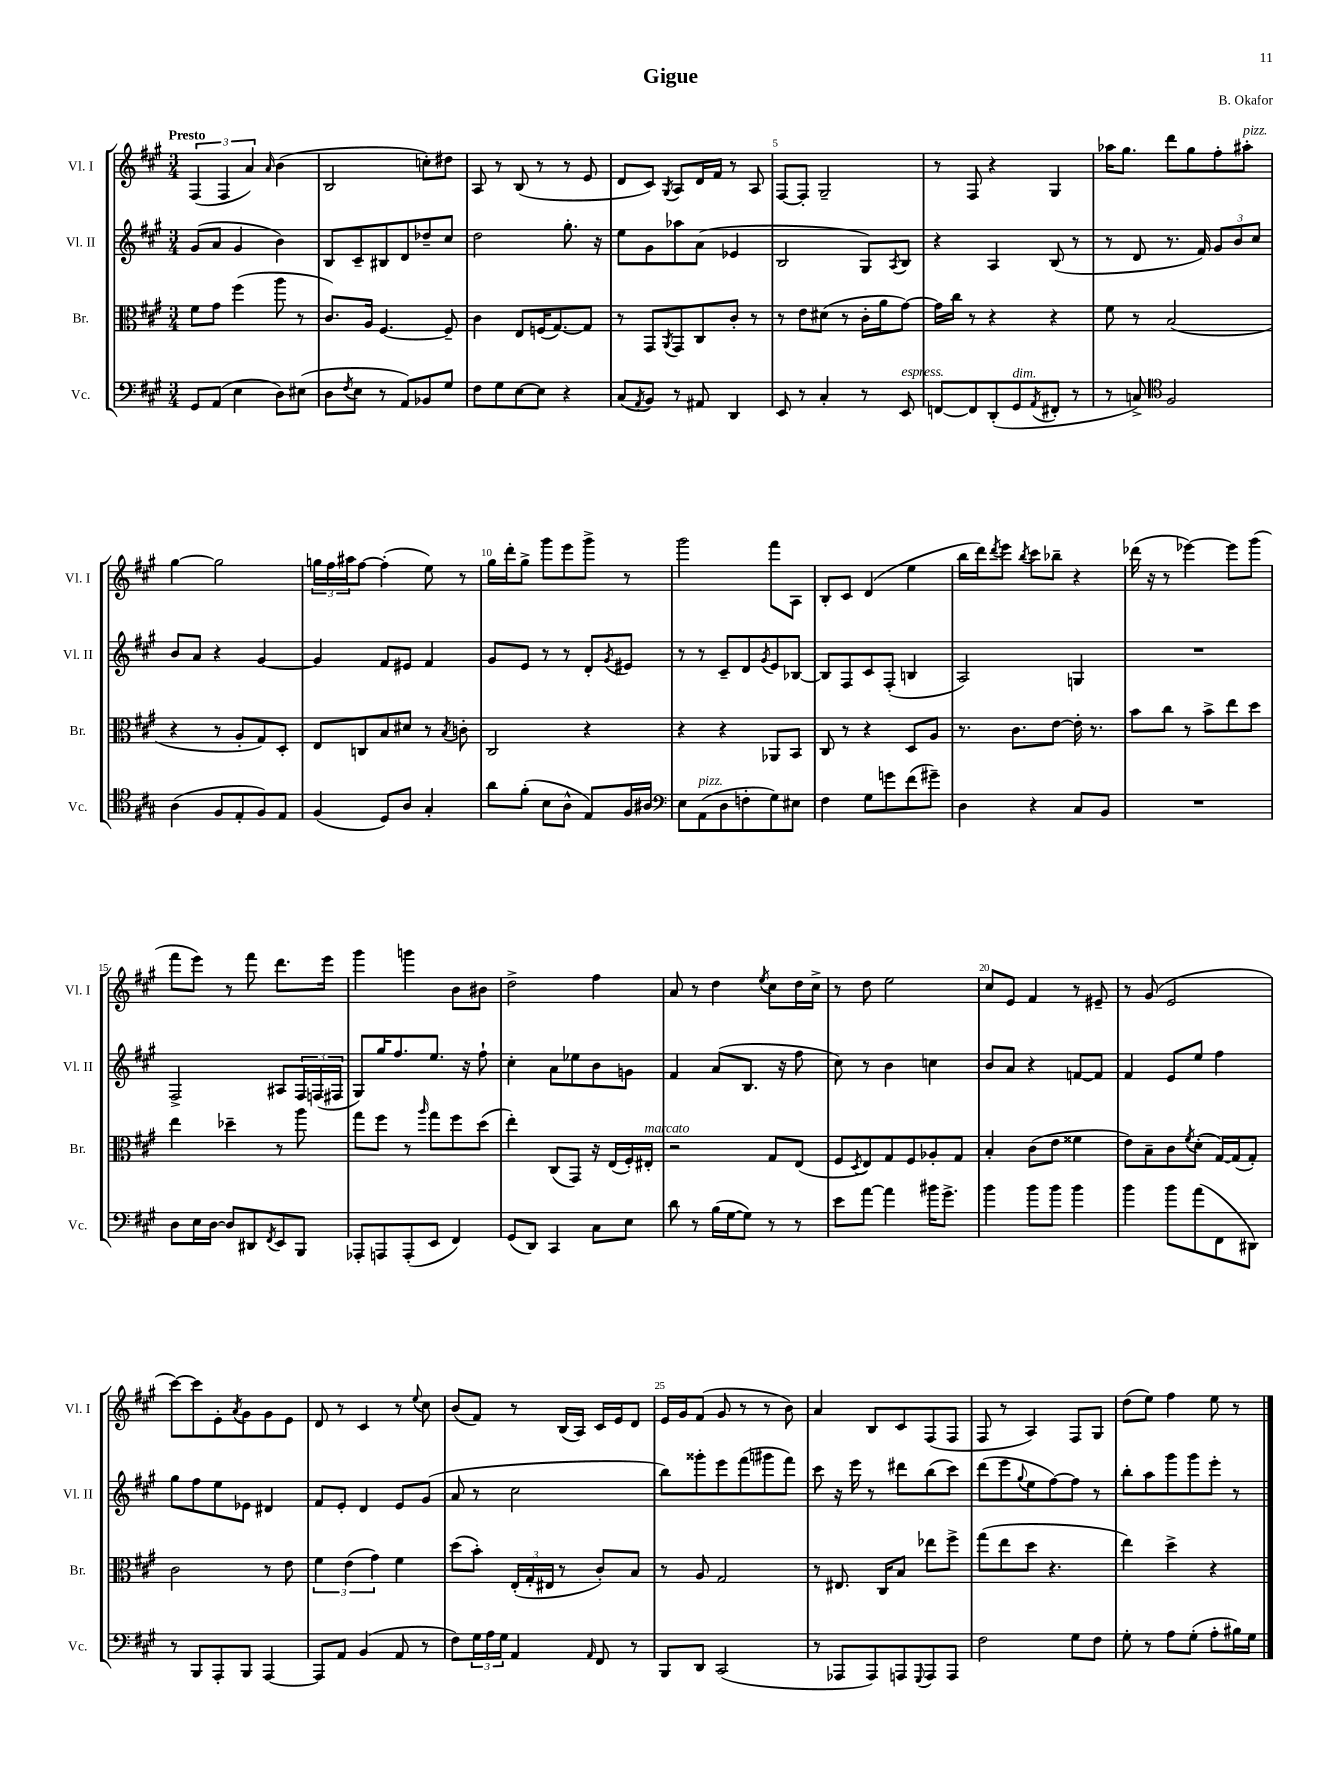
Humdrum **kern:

**kern	**kern	**kern	**kern
*staff4	*staff3	*staff2	*staff1
*clefF4	*clefC3	*clefG2	*clefG2
*k[f#c#g#]	*k[f#c#g#]	*k[f#c#g#]	*k[f#c#g#]
*M3/4	*M3/4	*M3/4	*M3/4
8GG#	8f#	(8g#	(6F#
(8AA	8g#	8a	.
.	.	.	6F#
4E	(4ff#	4g#	.
.	.	.	6a)
.	.	.	16qqa
8D)	8aa	4b)	(4b
(8E#	8r	.	.
=	=	=	=
8D	8.c#)	8B	2B
8qF#	.	.	.
8E	.	8c#~	.
.	16A	.	.
8r	[4.F#	8B#	.
8AA)	.	8d	.
8BB-	.	8dd-~	8cc')
8G#	8F#~]	8cc#	8dd#
=	=	=	=
8F#	4c#	2dd	8A
8G#	.	.	8r
[8E	8E	.	(8B
8E]	(16F	.	8r
.	[8.G#)	.	.
4r	.	8.gg#'	8r
.	8G#]	.	8e
.	.	16r	.
=	=	=	=
(8C#	8r	8ee	8d
8qAA	.	.	.
8BB)	8GG#	8g#	8c#)
.	8qAA	.	8qG#
8r	8GG#	8aa-	8A
8AA#	8C#	(8a	16d
.	.	.	16f#
4DD	8c#'	4e-	8r
.	8r	.	8A
=	=	=	=
8EE	8r	2B	[8F#
8r	8e	.	8F#']
4C#'	(8d#	.	2G#~
.	8r	.	.
8r	16c#'	8G#)	.
.	16a	.	.
.	.	8qA	.
8EE	[8g#)	8B	.
=	=	=	=
[8FF	16g#]	4r	8r
.	16cc#	.	.
8FF]	8r	.	8F#
(8DD'	4r	4A	4r
8GG#	.	.	.
8qAA	.	.	.
8FF#'	4r	(8B	4G#
8r	.	8r	.
=	=	=	=
8r	8f#	8r	16aa-
.	.	.	8.gg#
8C^)	8r	8d	.
*clefC4	*	*	*
2F#	(2B	8.r	8ddd
.	.	.	8gg#
.	.	16f#)	.
.	.	12g#	8ff#'
.	.	12b	.
.	.	.	8aa#'
.	.	12cc#	.
=	=	=	=
(4A	4r	8b	[4gg#
.	.	8a	.
8F#	8r	4r	2gg#]
8E'	8A'	.	.
8F#)	8G#)	[4g#	.
8E	8D'	.	.
=	=	=	=
(4F#	8E	4g#]	24gg
.	.	.	24ff#
.	.	.	24aa#
.	8C	.	[8ff#
8D)	8B	8f#	(4ff#']
8A	8d#	8e#	.
4G#'	8r	4f#	8ee)
.	8qB	.	.
.	8c'	.	8r
=	=	=	=
8a	2C#	8g#	16gg#
.	.	.	16ddd'
(8f#'	.	8e	8gg#^
8B	.	8r	8ggg#
8A^^	.	8r	8eee
8E)	4r	8d'	8ggg#^
.	.	8qg#	.
16F#	.	8e#	8r
16A#	.	.	.
=	=	=	=
*clefF4	*	*	*
8E	4r	8r	2ggg#
(8AA	.	8r	.
8D	4r	8c#~	.
8F'	.	8d	.
.	.	8qg#	.
8G#)	8AA-	8e	8fff#
8E#	8BB	[8B-	8A
=	=	=	=
4F#	8C#	8B-]	8B'
.	8r	8F#	8c#
8G#	4r	8c#	(4d
8g	.	(8F#'	.
(8f#	8D	4B	4ee
8g#~)	8A	.	.
=	=	=	=
4D	8.r	2A)	16bb
.	.	.	16ddd)
.	.	.	8qddd
.	.	.	8eee
.	8.c#	.	.
.	.	.	8qbb
4r	.	.	8ccc#
.	[8e	.	8bb-~
8C#	16e']	4G	4r
.	8.r	.	.
8BB	.	.	.
=	=	=	=
2.r	8b	2.r	(16ddd-
.	.	.	16r
.	8cc#	.	8r
.	8r	.	[4eee-)
.	8b^	.	.
.	8ee	.	8eee-]
.	8dd	.	(8ggg#
=	=	=	=
8D	4ee	2F#^	8fff#
16E	.	.	8eee)
[16D	.	.	.
8D]	4dd-~	.	8r
8DD#	.	.	8fff#
8qFF#	.	.	.
8EE	8r	8A#	8.ddd
8BBB	8aa	24F#	.
.	.	(24F	.
.	.	.	16eee
.	.	24F#	.
=	=	=	=
8AAA-'	8gg#	8G#)	4ggg#
8AAA	8ff#	16gg#	.
.	.	8.ff#	.
(8AAA'	8r	.	4ggg
.	16qqaa	.	.
8EE	8gg#	8.ee	.
4FF#)	8ff#	.	8b
.	.	16r	.
.	(8dd	8ff#`	8b#
=	=	=	=
(8GG#	4ee')	4cc#'	2dd^
8DD)	.	.	.
4CC#	(8C#	8a	.
.	8GG#)	8ee-	.
8C#	16r	8b	4ff#
.	(16E	.	.
8E	16F#')	8g	.
.	16E#'	.	.
=	=	=	=
8d	2r	4f#	8a
8r	.	.	8r
(16B	.	(8a	4dd
[16G#	.	.	.
8G#])	.	8.B	.
.	.	.	8qee
8r	8G#	.	8cc#
.	.	16r	.
8r	(8E	8ff#	16dd
.	.	.	16cc#^
=	=	=	=
8e	8F#	8cc#)	8r
.	8qD	.	.
[8a	8E)	8r	8dd
4a]	8G#	4b	2ee
.	8F#	.	.
16b#	8A-'	4cc	.
8.g#^	.	.	.
.	8G#	.	.
=	=	=	=
4b	4B'	8b	8cc#
.	.	8a	8e
8b	(8c#	4r	4f#
8b	8e	.	.
4b	4f##	[8f	8r
.	.	8f]	8e#~
=	=	=	=
4b	8e)	4f#	8r
.	8B~	.	(8g#
8b	8c#	8e	2e
.	8qf#	.	.
(8a	(8d'	8ee	.
8FF#	[16G#)	4ff#	.
.	(16G#]	.	.
8DD#)	8G#')	.	.
=	=	=	=
8r	2c#	8gg#	[8ccc#)
8BBB	.	8ff#	8ccc#]
8AAA'	.	8ee	8e'
.	.	.	8qa
8BBB	.	8e-	8g#
[4AAA	8r	4d#	8g#
.	8e	.	8e
=	=	=	=
8AAA]	6f#	8f#	8d
8AA	.	8e'	8r
.	(6e	.	.
(4BB	.	4d	4c#
.	6g#)	.	.
8AA	4f#	8e	8r
.	.	.	8qqee
8r	.	(8g#	8cc#
=	=	=	=
8F#)	(8dd	8a	(8b
24G#	8b')	8r	8f#)
24A	.	.	.
24G#	.	.	.
4AA	(24E'	2cc#	8r
.	24G#'	.	.
.	24E#	.	.
.	8r	.	(16B
.	.	.	16A)
16qqAA	.	.	.
8FF#	8c#')	.	16c#
.	.	.	16e
8r	8B	.	8d
=	=	=	=
8BBB	8r	8bb)	16e
.	.	.	16g#
8DD	8A	8ggg##'	(8f#
(2CC#	2G#	8eee	8g#
.	.	(8fff#	8r
.	.	8ggg#	8r
.	.	8fff#)	8b)
=	=	=	=
8r	8r	8ccc#	4a
8AAA-	8.E#	16r	.
.	.	16eee	.
8AAA-)	.	8r	8B
.	16C#	.	.
8AAA	8B	8ddd#	8c#
8qqGGG#	.	.	.
8AAA	8ee-	(8bb	(8F#
8AAA	8ff#^	8ccc#)	8F#
=	=	=	=
2F#	(8gg#	(8ddd	8F#
.	8ee	8eee	8r
.	.	8qqgg#	.
.	8dd	8ee	4A)
.	4.r	[8ff#)	.
8G#	.	8ff#]	8F#
8F#	.	8r	8G#
=	=	=	=
8G#'	4ee)	8bb'	(8dd
8r	.	8aa	8ee)
8A	4dd^	8ggg#	4ff#
(8G#'	.	8ggg#	.
8A'	4r	8eee'	8ee
16B#)	.	8r	8r
16G#	.	.	.
==	==	==	==
*-	*-	*-	*-
